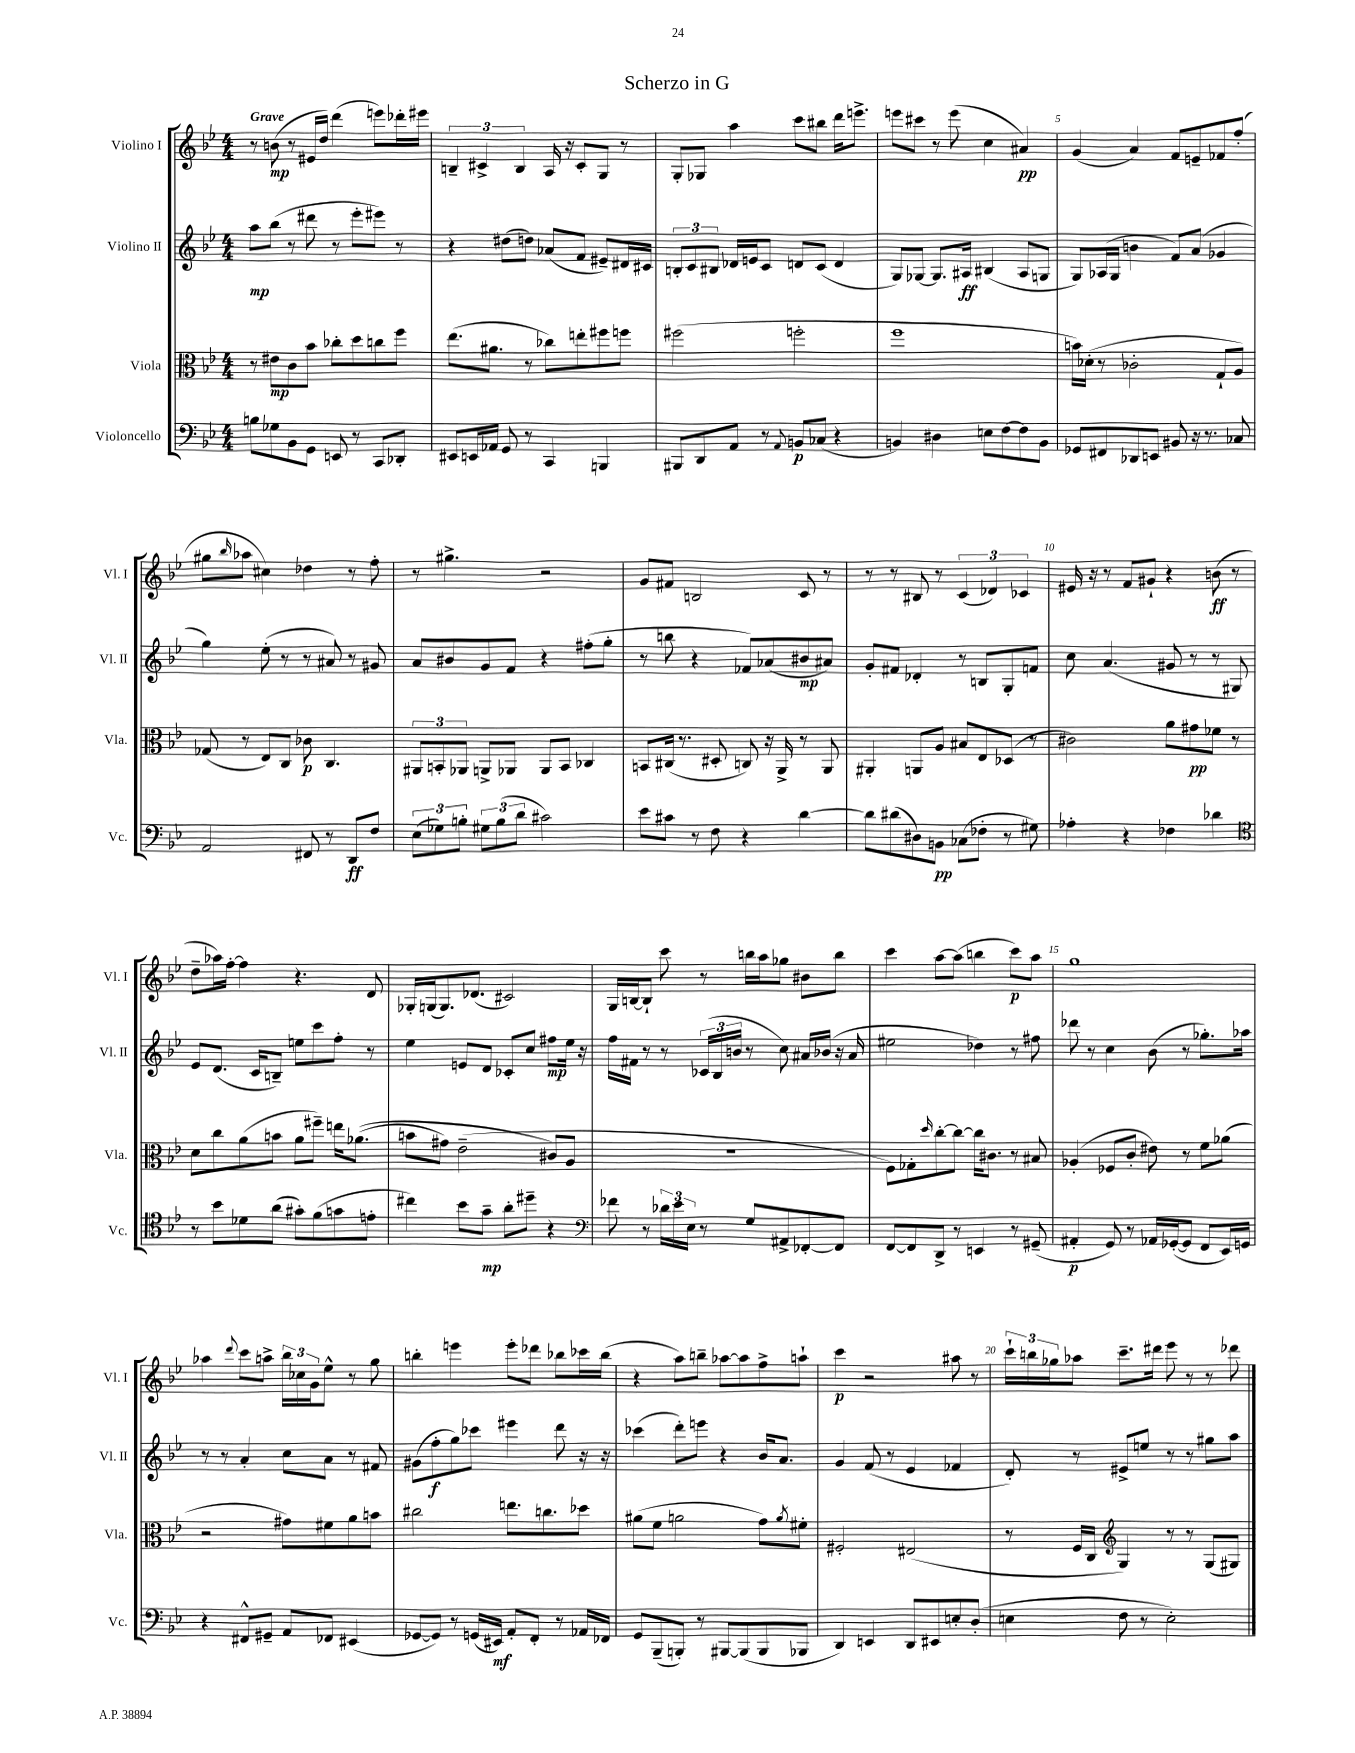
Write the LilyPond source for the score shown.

\header { title = "Scherzo in G" }
<<
\new StaffGroup <<
\new Staff = "s0" \with { instrumentName = "Violino I" shortInstrumentName = "Vl. I" } {
    \clef treble \key bes \major \numericTimeSignature \time 4/4 \tempo "Grave"
    r8 b'8\mp( r8 eis'16 d''16) d'''4( e'''8) des'''16-. eis'''16 |
    \tuplet 3/2 { b4-- cis'4-> b4 } a16 r16 cis'8-. g8 r8 |
    g8-. ges8 a''4 c'''8 bis''8 d'''16 e'''8.-> |
    e'''8 cis'''8 r8 e'''8( c''4 ais'4\pp) |
    g'4( a'4) f'8 e'8-- fes'8 f''8-.( |
    gis''8 \grace { bes''16 } aes''8 cis''4) des''4 r8 f''8-. |
    r8 gis''4.-> r2 |
    g'8 fis'8 b2 c'8 r8 |
    r8 r8 bis8 r8 \tuplet 3/2 { c'4( des'4) ces'4 } |
    eis'16 r16 r8 f'8 gis'8-! r4 b'8\ff( r8 |
    d''8-- aes''16) f''16~-. f''4 r4. d'8 |
    ges16-. g16( g8.) des'8.( cis'2) |
    g16 b16~ b8-! c'''8 r8 b''16 a''16 ges''8 bis'8 b''8 |
    c'''4 a''8~ a''8( b''4 c'''8\p) a''8 |
    g''1 |
    aes''4 \appoggiatura { d'''8 } c'''8 a''8-> \tuplet 3/2 { bes''16 ces''16 g'16 } ees''8-^ r8 g''8 |
    b''4-. e'''4 e'''8-. des'''8 bes''8 ces'''16 bes''16( |
    r4 a''8) b''8-- aes''8~ aes''8 f''8-> a''8-! |
    c'''4\p r2 ais''8 r8 |
    \tuplet 3/2 { c'''16-! b''16 ges''16 } aes''8 c'''8.-- dis'''16 ees'''8 r8 r8 des'''8 \bar "|." |
}
\new Staff = "s1" \with { instrumentName = "Violino II" shortInstrumentName = "Vl. II" } {
    \clef treble \key bes \major \numericTimeSignature \time 4/4
    a''8\mp bes''8( r8 dis'''8 r8 ees'''8-. eis'''8) r8 |
    r4 dis''8( d''8) aes'8( f'8 eis'8--) dis'16 cis'16 |
    \tuplet 3/2 { b8-. c'8 bis8 } des'16 e'16 c'8 d'8 c'8( d'4 |
    g8) ges8~ ges8. ais16\ff bis4( ais8 g8 |
    g8) aes16( g16 b'4 f'8) a'8( ges'4 |
    g''4) ees''8-.( r8 r8 ais'8) r8 gis'8 |
    a'8 bis'8 g'8 f'8 r4 fis''8-.( g''8-. |
    r8 b''8 r4 fes'8) aes'8( bis'8\mp ais'8) |
    g'8-. fis'8 des'4-. r8 b8 g8-. f'8 |
    c''8 a'4.( gis'8 r8 r8 gis8) |
    ees'8 d'8.( c'16 b8--) e''8 c'''8 f''8-. r8 |
    ees''4 e'8 d'8 ces'8-. c''8 fis''8\mp ees''16 r16 |
    f''16 fis'16 r8 r8 \tuplet 3/2 { ces'16( bes16 b'16 } r8 c''8) ais'16 bes'16( r16 ais'16 |
    eis''2 des''4) r8 fis''8 |
    des'''8 r8 c''4 bes'8( r8 ges''8.-.) aes''16 |
    r8 r8 a'4-. c''8 a'8 r8 fis'8 |
    gis'8( f''8-.\f g''8) ces'''8 eis'''4 d'''8 r16 r16 |
    ces'''4( d'''8-.) e'''8 r4 bes'16 a'8. |
    g'4 f'8( r8 ees'4 fes'4 |
    d'8-.) r8 eis'8-> e''8 r8 r8 gis''8 a''8 \bar "|." |
}
\new Staff = "s2" \with { instrumentName = "Viola" shortInstrumentName = "Vla." } {
    \clef alto \key bes \major \numericTimeSignature \time 4/4
    r8 eis'8\mp c'8 bes'8 ces''8-. d''8 c''8 f''8 |
    ees''8.( ais'8. r8 ces''8) e''8-. fis''8 f''8 |
    fis''2( f''2-. |
    f''1 |
    b'16) des'16-.( r8 ces'2-. g8-! a8) |
    ges8( r8 ees8) c8 ces'8\p c4. |
    \tuplet 3/2 { ais,8 b,8-. aes,8 } a,8-> aes,8 aes,8 b,8 ces4 |
    b,8 cis16( r8. dis8-. c8) r16 a,16-> r8 a,8 |
    ais,4-. a,8 a8 bis8 ees8 des8( r8 |
    cis'2) a'8 gis'8\pp fes'8 r8 |
    d'8 c''8 a'8( b'8 a'8 fis''8--) e''16 aes'8.(\( |
    b'8 gis'8) ees'2--( cis'8\) a8 |
    R1 |
    f8) ges8-. \grace { d''16 } c''8~-. c''8~ c''16 cis'8. r8 bis8 |
    aes4-.( fes8 c'8-. eis'8) r8 f'8 aes'8( |
    r2 gis'8) fis'8 a'8 b'8 |
    cis''2 e''8. c''8. des''8 |
    ais'8( f'8 a'2 g'8) \acciaccatura { a'8 } fis'8-. |
    fis2-. eis2( |
    r8 f16 c16 \clef treble g4) r8 r8 g8( gis8) \bar "|." |
}
\new Staff = "s3" \with { instrumentName = "Violoncello" shortInstrumentName = "Vc." } {
    \clef bass \key bes \major \numericTimeSignature \time 4/4
    b8 ges8 bes,8 g,8 e,8 r8 c,8 des,8-. |
    eis,8 e,16 aes,16 g,8 r8 c,4 b,,4 |
    bis,,8 d,8 a,8 r8 \appoggiatura { a,8 } b,8\p ces8( r4 |
    b,4) dis4 e8 f8~ f8 b,8 |
    ges,8 fis,8 des,8 e,8 bis,8 r16 r8. ces8 |
    a,2 fis,8 r8 d,8\ff f8 |
    \tuplet 3/2 { ees8( ges8) b8-. } \tuplet 3/2 { gis8 b8( d'8 } cis'2) |
    ees'8 cis'8 r8 f8 r4 d'4~ |
    d'8 dis'8( dis8) b,8\pp ces8( fes8-. r8 gis8) |
    aes4-. r4 fes4 des'4 |
    \clef tenor r8 bes'8 des'8 a'8( gis'8-.) f'8( g'8 e'8-. |
    cis''4) bes'8 g'8--\mp a'8-. dis''8-- r4 |
    \clef bass fes'8 r8 \tuplet 3/2 { des'16 ees'16 ees16 } r8 g8 ais,8-> fes,8~-. fes,8 |
    f,8~ f,8 d,8-> r8 e,4 r8 gis,8--( |
    ais,4-.\p g,8) r8 aes,16 ges,16~-.( ges,8 f,8 ees,16) g,16 |
    r4 fis,8-^ gis,8-- a,8 fes,8 eis,4( |
    ges,8~ ges,8) r8 g,16( eis,16\mf) a,8-. f,8-. r8 aes,16 fes,16 |
    g,8 bes,,8--( b,,8-.) r8 bis,,8~ bis,,8( bis,,8 bes,,8 |
    d,4) e,4 d,8 eis,8 e8-. d8-.( |
    e4 f8 r8 e2-.) \bar "|." |
}
>>
>>
\layout { \context { \Score \override BarNumber.break-visibility = ##(#f #t #t) barNumberVisibility = #(every-nth-bar-number-visible 5) } }
